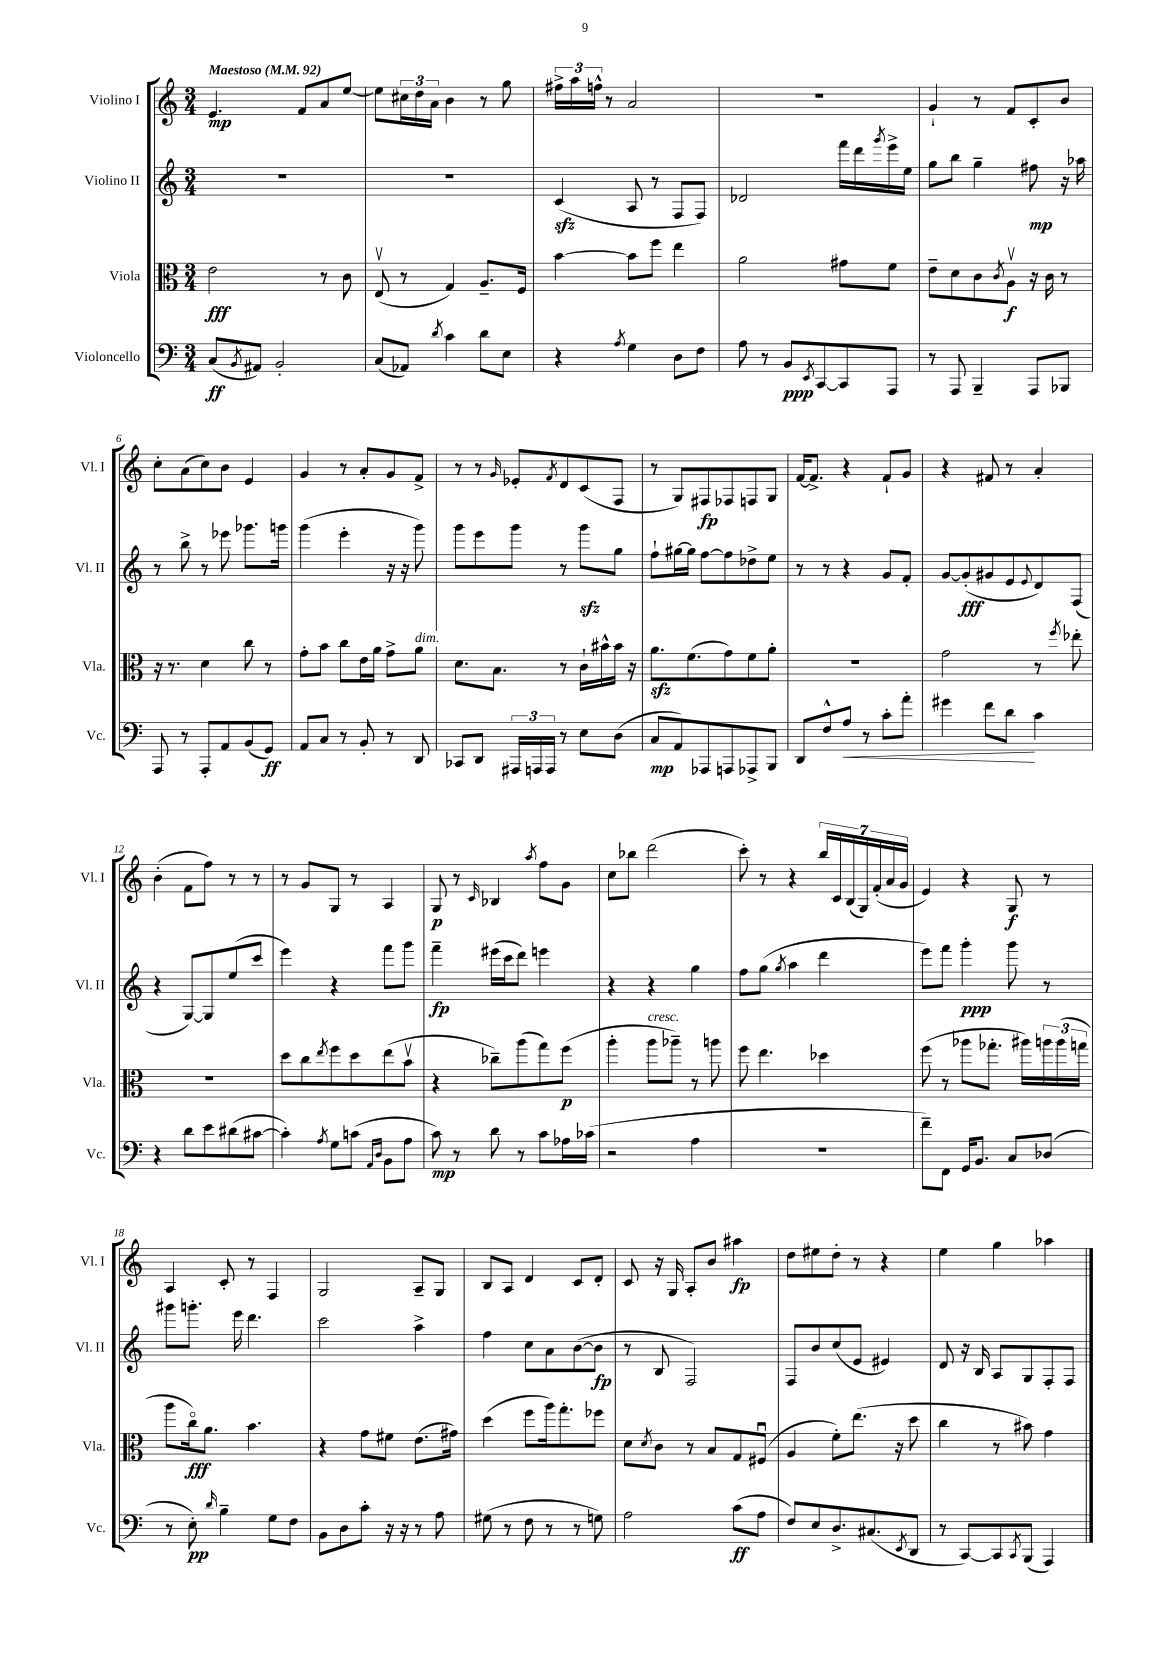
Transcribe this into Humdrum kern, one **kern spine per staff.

**kern	**kern	**kern	**kern
*staff4	*staff3	*staff2	*staff1
*clefF4	*clefC3	*clefG2	*clefG2
*k[]	*k[]	*k[]	*k[]
*M3/4	*M3/4	*M3/4	*M3/4
*MM92	*MM92	*MM92	*MM92
(8C	2e	2.r	4.e
8qBB	.	.	.
8AA#)	.	.	.
2BB'	.	.	.
.	.	.	8f
.	8r	.	8a
.	8c	.	[8ee
=	=	=	=
(8C	(8Ev	2.r	8ee]
8AA-)	8r	.	24cc#
.	.	.	24dd
.	.	.	24a
8qd	.	.	.
4c	4G)	.	4b
8d	8.A~	.	8r
8E	.	.	8gg
.	16F	.	.
=	=	=	=
4r	[4b	(4c	24ff#^
.	.	.	24aa
.	.	.	24ff^^
.	.	.	8r
8qA	.	.	.
4G	8b]	8A	2a
.	8ff	8r	.
8D	4ee	8F	.
8F	.	8F)	.
=	=	=	=
8A	2a	2d-	2.r
8r	.	.	.
8BB	.	.	.
8qEE	.	.	.
[8CC	.	.	.
8CC]	8g#	16fff	.
.	.	16ddd	.
.	.	8qggg	.
8AAA	8f	16eee^	.
.	.	16ee	.
=	=	=	=
8r	8e~	8gg	4g`
8AAA	8d	8bb	.
4BBB~	8c	4gg~	8r
.	8qc	.	.
.	8Av	.	8f
8AAA	16r	8ff#	8c'
.	16c	.	.
8BBB-	8r	16r	8b
.	.	16aa-	.
=	=	=	=
8AAA	16r	8r	8cc'
.	8.r	.	.
8r	.	8bb^	(8a
8AAA'	4d	8r	8cc)
8AA	.	8eee-	8b
(8BB	8cc	8.ggg-	4e
8GG)	8r	.	.
.	.	16ggg	.
=	=	=	=
8AA	8g'	(4ggg	4g
8C	8b	.	.
8r	8cc	4eee'	8r
8BB'	16e	.	8a'
.	16a	.	.
8r	8g^	16r	8g
.	.	16r	.
8DD	8a	8ggg)	8f^
=	=	=	=
8CC-	8.d	8ggg	8r
8DD	.	8eee	8r
.	8.B	.	.
.	.	.	16qqg
24AAA#	.	8ggg	8e-'
24AAA	.	.	.
24AAA	.	.	.
.	.	.	8qf
8r	8r	8r	8d
8E	16c`	8ggg	(8c
.	16b#^^	.	.
(8D	16b#	8gg	8F
.	16r	.	.
=	=	=	=
8C	8.a	8ff`	8r
8AA)	.	[16gg#	8G)
.	(8.f	16gg#]	.
8AAA-	.	[8ff	8F#
8AAA	8g)	8ff]	8F-
8AAA-^	8f	8dd-^	8F
8BBB	8a'	8ee	8G
=	=	=	=
8DD	2.r	8r	[16f
.	.	.	8.f^]
8F^^	.	8r	.
8A	.	4r	4r
8r	.	.	.
8c'	.	8g	8f`
8a'	.	8f'	8g
=	=	=	=
4g#	2g	[8g	4r
.	.	(8g']	.
8f	.	8g#	8f#
8d	.	8e	8r
.	.	8qqe	.
4c	8r	8d)	4a'
.	8qff	.	.
.	8ee-'	(8F	.
=	=	=	=
4r	2.r	4r	(4b'
8d	.	[8G)	8f
8e	.	8G]	8ff)
(8d#	.	(8ee	8r
[8c#	.	8ccc	8r
=	=	=	=
4c#'])	8dd	4eee)	8r
.	8cc	.	8g
8qA	8qee	.	.
8G	8ff	4r	8G
(8c	8dd	.	8r
16qqAA	.	.	.
16qqD	.	.	.
8BB	(8ee	8fff	4A
8A	8bv	8ggg	.
=	=	=	=
8c)	4r	4fff~	8G
8r	.	.	8r
.	.	.	16qqc
8d	8cc-~)	(16eee#	4B-
.	.	16ccc	.
8r	(8aa	8ddd)	.
.	.	.	8qaa
8c	8gg)	4eee	8ff
16A-	(8ff	.	8g
(16c-	.	.	.
=	=	=	=
2r	4aa'	4r	8cc
.	.	.	8bb-
.	8aa	4r	(2ddd
.	8aa-~)	.	.
4A	8r	4gg	.
.	8aa	.	.
=	=	=	=
2.r	8ff	8ff	8ccc')
.	4.ee	(8gg	8r
.	.	8qgg	.
.	.	4aa	4r
.	4dd-	4ddd	28bb
.	.	.	28c
.	.	.	(28B
.	.	.	28G)
.	.	.	(28f'
.	.	.	28a
.	.	.	28g
=	=	=	=
8f~)	(8ff	8eee)	4e)
8FF	8r	8fff	.
16GG	8aa-	4ggg'	4r
8.BB	.	.	.
.	8.gg-'	.	.
8C	.	8ggg	8G
.	16aa#)	.	.
(8D-	24aa	8r	8r
.	(24aa	.	.
.	24gg	.	.
=	=	=	=
8r	8aa	8ggg#	4A
8E')	16cco)	8.ggg'	.
.	8.a	.	.
16qqd	.	.	.
4B~	.	.	8c'
.	.	16eee	.
.	4.b	4.ddd	8r
8G	.	.	4F
8F	.	.	.
=	=	=	=
8BB	4r	2ccc	2G
8D	.	.	.
8c'	8g	.	.
16r	8f#	.	.
16r	.	.	.
8r	(8.e	4aa^	8A~
8A	.	.	8G
.	16g#)	.	.
=	=	=	=
(8G#	(4dd	4ff	8B
8r	.	.	8A
8F	8ff	8cc	4d
8r	16aa)	8a	.
.	8.gg'	.	.
8r	.	([8b	8c
8G)	8ff-	8b]	8d'
=	=	=	=
2A	8d	8r	8c
.	8qd	.	.
.	8c	8B	16r
.	.	.	16G
.	8r	2F)	8A'
.	8B	.	8b
(8c	8G	.	4aa#
8A	(8F#u	.	.
=	=	=	=
8F)	4A	8F	8dd
8E	.	8b	8ee#
8.D^	8f')	(8cc	8dd'
.	(8.ee	8e	8r
(8.C#	.	.	.
.	.	4e#)	4r
.	16r	.	.
8qEE	.	.	.
8DD	8dd	.	.
=	=	=	=
8r	4cc	8d	4ee
[8CC)	.	16r	.
.	.	16B	.
8CC]	8r	8A	4gg
8qCC	.	.	.
(8BBB	8b#)	8G	.
4AAA)	4g	8F'	4aa-
.	.	8F	.
==	==	==	==
*-	*-	*-	*-
